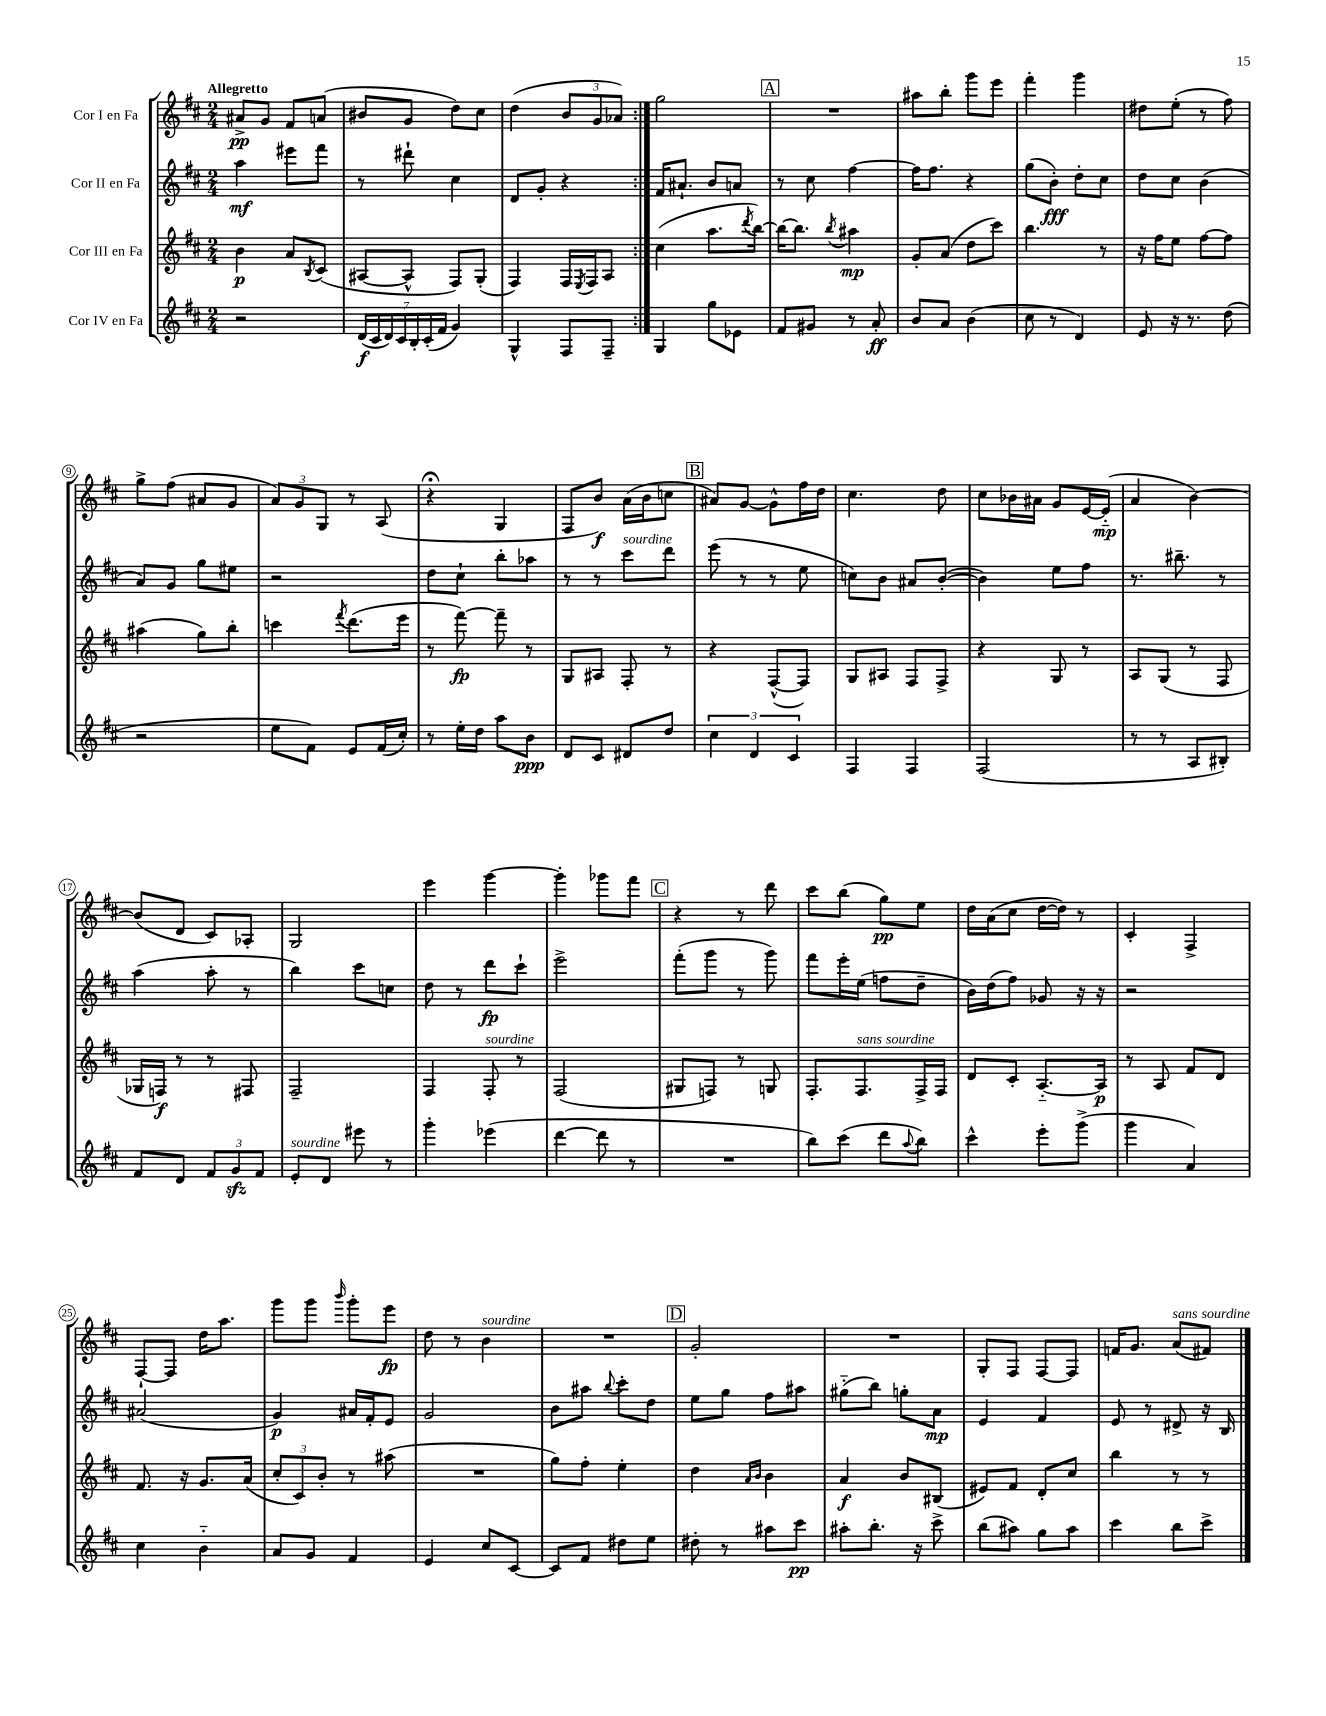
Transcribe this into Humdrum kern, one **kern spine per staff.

**kern	**kern	**kern	**kern
*staff4	*staff3	*staff2	*staff1
*clefG2	*clefG2	*clefG2	*clefG2
*k[f#c#]	*k[f#c#]	*k[f#c#]	*k[f#c#]
*M2/4	*M2/4	*M2/4	*M2/4
2r	4b\	4aa\	8a#^/L
.	.	.	8g/J
.	8a/L	8eee#\L	8f#/L
.	8qB/	.	.
.	(8c#/J	8fff#\J	(8a/J
=	=	=	=
(28d/LL	[8A#/L	8r	8b#/L
28c#/	.	.	.
28d/)	.	.	.
28c#/	.	.	.
.	8A#^^/]J	8ddd#`\	8g/J
28B'/	.	.	.
(28c#'/	.	.	.
28f#/JJ	.	.	.
4g/)	8F#/L)	4cc#\	8dd\L)
.	(8G'/J	.	8cc#\J
=	=	=	=
4G^^/	4F#/)	8d/L	(4dd\
.	.	8g'/J	.
8F#/L	16F#/LL	4r	12b/L
.	8qE/	.	.
.	16F#/J	.	.
.	.	.	12g/
8F#~/J	8A/J	.	.
.	.	.	12a-/J)
=:|!	=:|!	=:|!	=:|!
4G/	(4cc#\	16f#/LK	2gg\
.	.	8.a#`/J	.
8gg\L	8.aa\L	8b/L	.
8e-\J	.	8a/J	.
.	8qddd/	.	.
.	[16bb\Jk)	.	.
=	=	=	=
8f#/L	16bb\_LK	8r	2r
.	8.bb\]J	.	.
8g#/J	.	8cc#\	.
.	8qbb/	.	.
8r	4aa#\	[4ff#\	.
8a'/	.	.	.
=	=	=	=
8b/L	8g'/L	16ff#\]LK	8aa#\L
.	.	8.ff#\J	.
8a/J	(8a/J	.	8bb'\J
(4b\	8dd\L	4r	8ggg\L
.	8ccc#\J)	.	8eee\J
=	=	=	=
8cc#\	4.bb\	(8gg\L	4fff#'\
8r	.	8b'\J)	.
4d/)	.	8dd'\L	4ggg\
.	8r	8cc#\J	.
=	=	=	=
8e/	16r	8dd\L	8dd#\L
.	16ff#\LK	.	.
16r	8ee\J	8cc#\J	(8ee'\J
8.r	.	.	.
.	[8ff#\L	(4b\	8r
(8dd\	8ff#\]J	.	8ff#\)
=	=	=	=
2r	(4aa#\	8a/L)	8gg^\L
.	.	8g/J	(8ff#\J
.	8gg\L)	8gg\L	8a#/L
.	8bb'\J	8ee#\J	8g/J
=	=	=	=
8ee\L	4ccc\	2r	12a/L)
.	.	.	12g/
8f#\J)	.	.	.
.	.	.	12G/J
.	8qfff#/	.	.
8e/L	(8.ddd\L	.	8r
(16f#/L	.	.	(8A/
16cc#'/JJ)	16eee\Jk	.	.
=	=	=	=
8r	8r	8dd\L	4r;
16ee'\LL	[8fff#\)	8cc#`\J	.
16dd\JJ	.	.	.
8aa\L	8fff#~\]	8bb'\L	4G/
8b\J	8r	8aa-\J	.
=	=	=	=
8d/L	8G/L	8r	8F#/L
8c#/J	8A#/J	8r	8b/J)
8d#/L	8F#'/	8ccc#\L	(16a\LL
.	.	.	16b\J
8dd/J	8r	8ddd\J	8cc\J
=	=	=	=
6cc#\	4r	(8eee\	8a#/L)
.	.	8r	[8g/J
6d/	.	.	.
.	([8F#^^/L	8r	8g^^\]L
6c#/	.	.	.
.	8F#/]J)	8ee\	16ff#\L
.	.	.	16dd\JJ
=	=	=	=
4F#/	8G/L	8cc\L)	4.cc#\
.	8A#/J	8b\J	.
4F#/	8F#/L	8a#/L	.
.	8F#^/J	([8b'/J	8dd\
=	=	=	=
(2F#/	4r	4b\])	8cc#\L
.	.	.	16b-\L
.	.	.	16a#\JJ
.	8G/	8ee\L	8g/L
.	8r	8ff#\J	[16e/L
.	.	.	(16e'~/]JJ
=	=	=	=
8r	8A/L	8.r	4a/
8r	(8G/J	.	.
.	.	8.bb#~\	.
8A/L	8r	.	[4b\)
8B#'/J)	8F#/	8r	.
=	=	=	=
8f#/L	16G-/LL	(4aa\	(8b/]L
.	16F/JJ)	.	.
8d/J	8r	.	8d/J
12f#/L	8r	8aa'\	8c#/L)
12g/	.	.	.
.	8F#/	8r	8A-'/J
12f#/J	.	.	.
=	=	=	=
8e'/L	2F#~/	4bb\)	2G/
8d/J	.	.	.
8eee#\	.	8ccc#\L	.
8r	.	8cc\J	.
=	=	=	=
4ggg'\	4F#/	8dd\	4eee\
.	.	8r	.
(4eee-\	8F#'/	8ddd\L	[4ggg\
.	8r	8ccc#`\J	.
=	=	=	=
[4ddd\	(2F#/	2eee^\	4ggg'\]
8ddd\]	.	.	8ggg-\L
8r	.	.	8fff#\J
=	=	=	=
2r	8G#/L	(8fff#'\L	4r
.	8F/J)	8ggg\J	.
.	8r	8r	8r
.	8G/	8ggg\)	8ddd\
=	=	=	=
8bb\L)	8.F#'/L	8fff#\L	8ccc#\L
(8ccc#\J	.	16eee'\L	(8bb\J
.	8.F#/	(16ee\JJ	.
8ddd\L	.	8ff\L	8gg\L)
8qqaa/	.	.	.
8bb\J)	16F#^/L	8dd~\J	8ee\J
.	16F#/JJ	.	.
=	=	=	=
4ccc#^^\	8d/L	16b\LL)	16dd\LL
.	.	(16dd\J	(16a\J
.	8c#'/J	8ff#\J)	8cc#\J
8eee'\L	[8.A'~/L	8g-/	[16dd\LL
.	.	.	16dd\]JJ)
(8ggg^\J	.	16r	8r
.	16A/]Jk	16r	.
=	=	=	=
4ggg\	8r	2r	4c#'/
.	8A/	.	.
4a/)	8f#/L	.	4F#^/
.	8d/J	.	.
=	=	=	=
4cc#\	8.f#/	(2a#/	[8F#`/L
.	.	.	8F#/]J
.	16r	.	.
4b'~\	8.g/L	.	16dd\LK
.	.	.	8.aa\J
.	(16a/Jk	.	.
=	=	=	=
8a/L	12cc#'/L	4g/)	8ggg\L
.	12c#/)	.	.
8g/J	.	.	8ggg\J
.	12b'/J	.	.
.	.	.	16qqbbb/
4f#/	8r	16a#/LL	8ggg'\L
.	.	16f#'/J	.
.	(8aa#\	8e/J	8eee\J
=	=	=	=
4e/	2r	2g/	8dd\
.	.	.	8r
8cc#/L	.	.	4b\
[8c#/J	.	.	.
=	=	=	=
8c#/]L	8gg\L)	8b\L	2r
8f#/J	8ff#'\J	8aa#\J	.
.	.	8qqbb/	.
8dd#\L	4ee'\	8ccc#'\L	.
8ee\J	.	8dd\J	.
=	=	=	=
8dd#'\	4dd\	8ee\L	2g'/
8r	.	8gg\J	.
.	16qqa/LL	.	.
.	16qqb/JJ	.	.
8aa#\L	4b\	8ff#\L	.
8ccc#\J	.	8aa#\J	.
=	=	=	=
8aa#'\L	4a/	(8gg#'~\L	2r
8.bb'\J	.	8bb\J)	.
.	8b/L	8gg'\L	.
16r	.	.	.
8ccc#^\	(8B#/J	8a\J	.
=	=	=	=
(8bb\L	8e#/L)	4e/	8G'/L
8aa#\J)	8f#/J	.	8F#/J
8gg\L	8d'/L	4f#/	[8F#/L
8aa#\J	8cc#/J	.	8F#/]J
=	=	=	=
4ccc#\	4bb\	8e/	16f/LK
.	.	.	8.g/J
.	.	8r	.
8bb\L	8r	8d#^/	(8a/L
8ccc#^\J	8r	16r	8f#/J)
.	.	16B/	.
==	==	==	==
*-	*-	*-	*-
